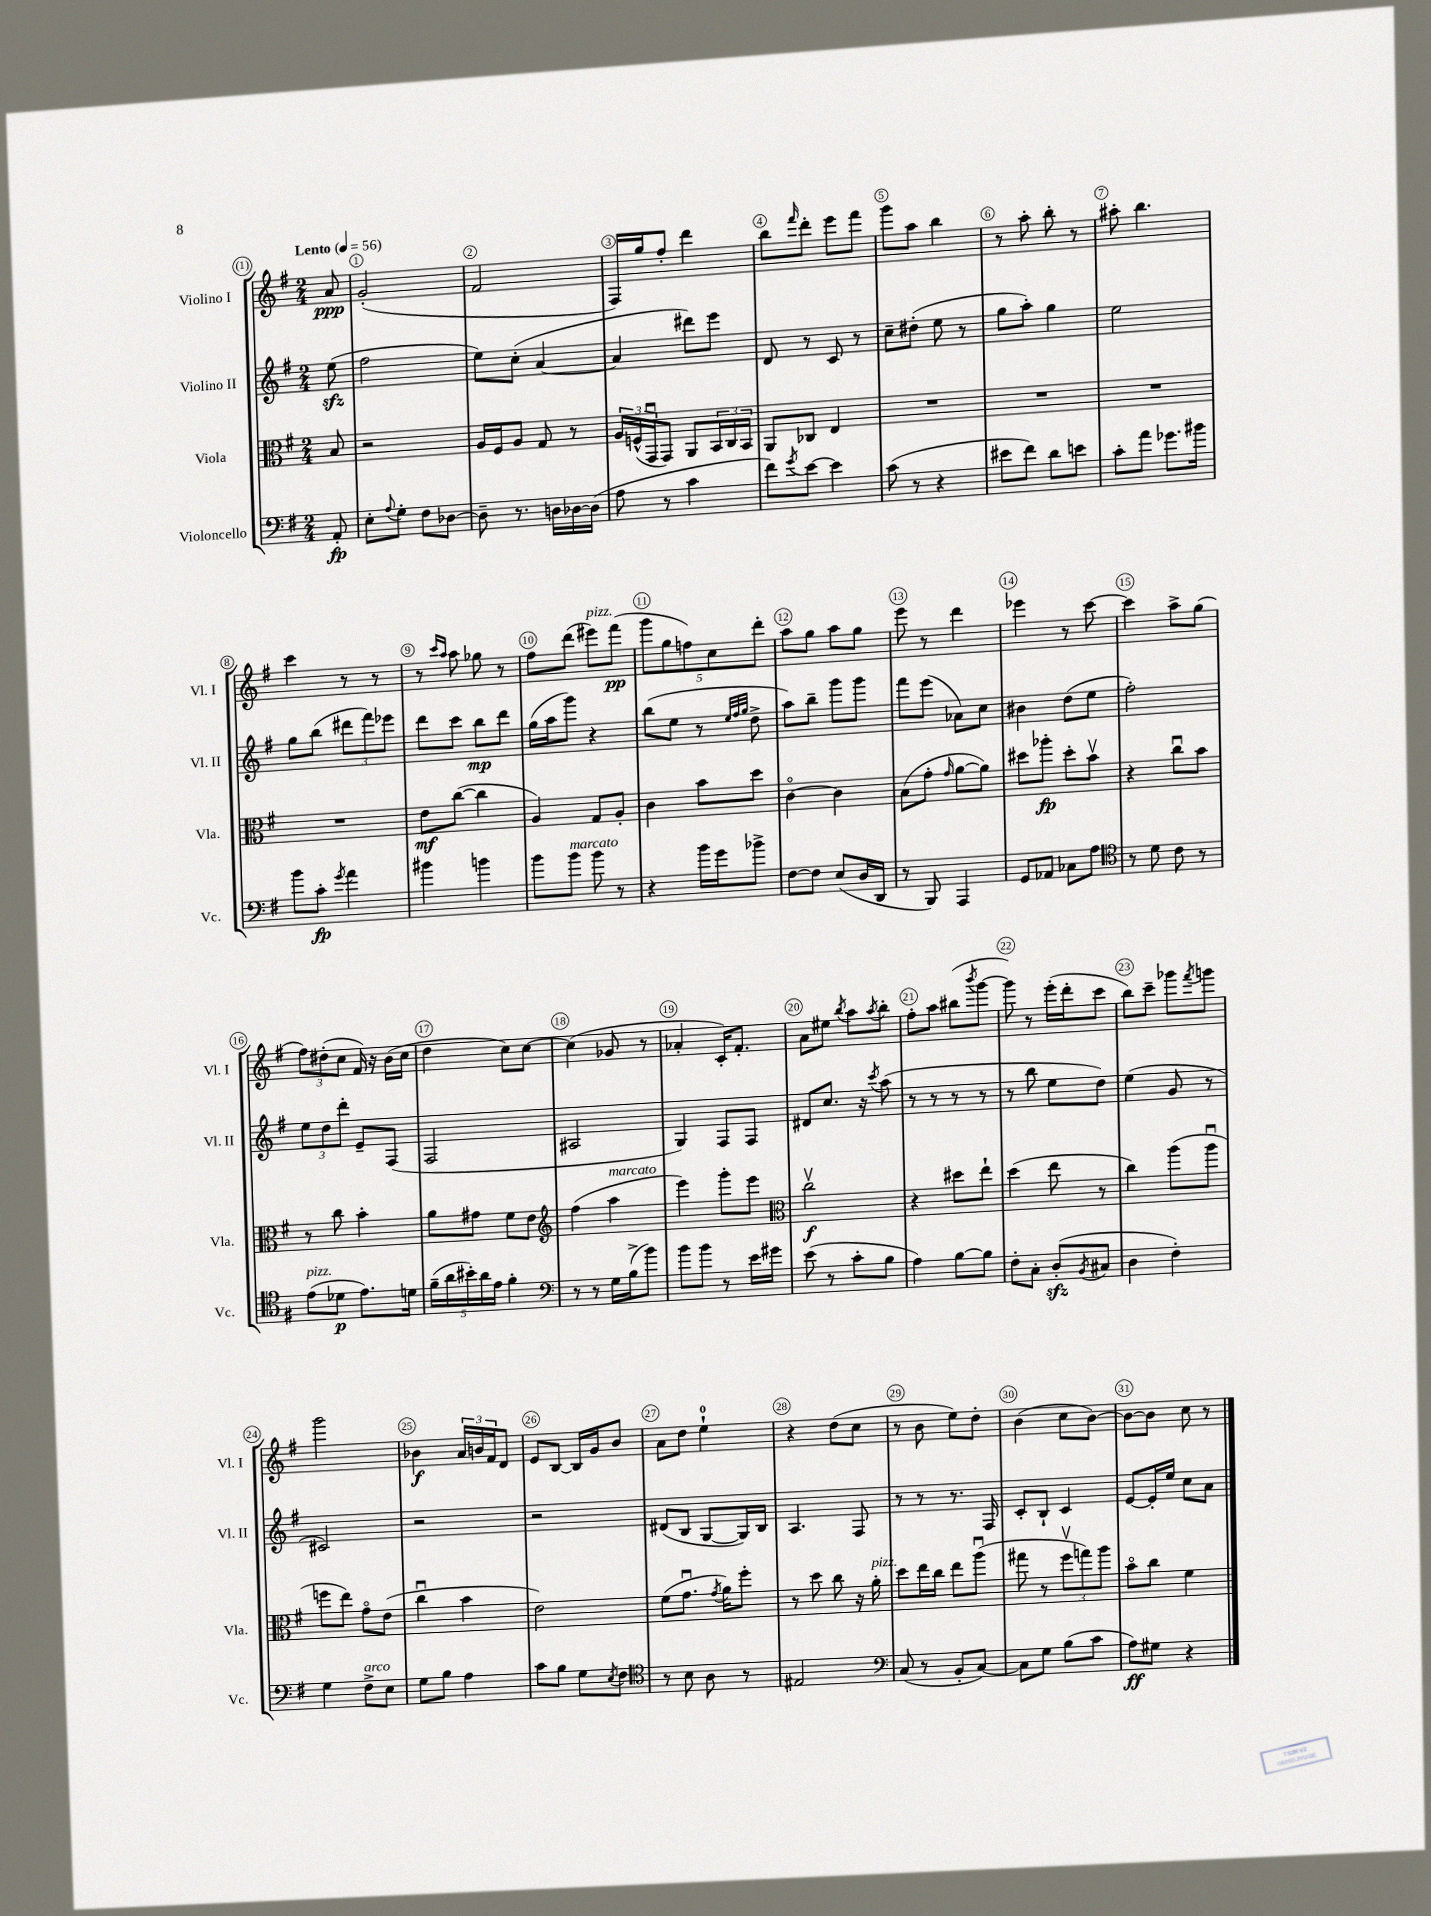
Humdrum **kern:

**kern	**dynam	**kern	**dynam	**kern	**dynam	**kern	**dynam
*part4	*part4	*part3	*part3	*part2	*part2	*part1	*part1
*staff4	*staff4	*staff3	*staff3	*staff2	*staff2	*staff1	*staff1
*I"Violoncello	*	*I"Viola	*	*I"Violino II	*	*I"Violino I	*
*I'Vc.	*	*I'Vla.	*	*I'Vl. II	*	*I'Vl. I	*
*clefF4	*	*clefC3	*	*clefG2	*	*clefG2	*
*k[f#]	*	*k[f#]	*	*k[f#]	*	*k[f#]	*
*M2/4	*	*M2/4	*	*M2/4	*	*M2/4	*
*MM56	*	*MM56	*	*MM56	*	*MM56	*
=	=	=	=	=	=	=	=
!	!	!	!	!	!	!LO:TX:a:B:t=Lento	!
8AA'/	fp	8B/	.	(8eezz\	.	8a/	ppp
=1	=1	=1	=1	=1	=1	=1	=1
8E'\L	.	2r	.	2ff#\	.	(2g'/	.
8qqA/	.	.	.	.	.	.	.
8G'\J	.	.	.	.	.	.	.
8F#\L	.	.	.	.	.	.	.
[8D-X\J	.	.	.	.	.	.	.
=2	=2	=2	=2	=2	=2	=2	=2
8D-~\]	.	16A/LL	.	8ee\L)	.	2f#/	.
.	.	16F#/J	.	.	.	.	.
8.r	.	8A/J	.	(8cc'\J	.	.	.
.	.	8G/	.	[4a/	.	.	.
16Dn\LL	.	.	.	.	.	.	.
[16D-X\	.	8r	.	.	.	.	.
(16D-\JJ]	.	.	.	.	.	.	.
=3	=3	=3	=3	=3	=3	=3	=3
8A\	.	24A/LL	.	4a/]	.	16F#/LL)	.
.	.	(24Fn^^/	.	.	.	.	.
.	.	.	.	.	.	16gg/J	.
.	.	24GGu/J	.	.	.	.	.
8r	.	8GG/J)	.	.	.	8ff#'/J	.
4c\	.	8AA/L	.	8ddd#X\L)	.	4ddd\	.
.	.	24BB/L	.	8eee\J	.	.	.
.	.	24C/	.	.	.	.	.
.	.	24BB/JJ	.	.	.	.	.
=4	=4	=4	=4	=4	=4	=4	=4
8f#\L)	.	8AA/L	.	8d/	.	8bb\L	.
8qg/	.	.	.	.	.	16qqfff#/	.
[8e\J	.	8C-X/J	.	8r	.	8ddd'\J	.
4e\]	.	4E/	.	8c/	.	8eee\L	.
.	.	.	.	8r	.	8fff#\J	.
=5	=5	=5	=5	=5	=5	=5	=5
(8c\	.	2r	.	8cc~\L	.	8ggg\L	.
8r	.	.	.	(8dd#X'\J	.	8aa\J	.
4r	.	.	.	8ee\	.	4bb\	.
.	.	.	.	8r	.	.	.
=6	=6	=6	=6	=6	=6	=6	=6
8e#X\L	.	2r	.	8gg\L	.	8r	.
8f#\J)	.	.	.	8aa'\J)	.	8aa'\	.
8d\L	.	.	.	4gg\	.	8bb'\	.
8en\J	.	.	.	.	.	8r	.
=7	=7	=7	=7	=7	=7	=7	=7
8c'\L	.	2r	.	2ee\	.	8aa#X'\	.
8a\J	.	.	.	.	.	4.bb\	.
8.g-X\L	.	.	.	.	.	.	.
16b#X\Jk	.	.	.	.	.	.	.
!!LO:LB:g=z
=8	=8	=8	=8	=8	=8	=8	=8
8b\L	.	2r	.	8gg\L	.	4ccc\	.
8c'\J	fp	.	.	(8bb\J	.	.	.
8qg/	.	.	.	.	.	.	.
4a\	.	.	.	12ddd#X\L	.	8r	.
.	.	.	.	12fff#\)	.	.	.
.	.	.	.	.	.	8r	.
.	.	.	.	12eee-X\J	.	.	.
=9	=9	=9	=9	=9	=9	=9	=9
4b#X\	.	8e\L	mf	8ddd\L	.	8r	.
.	.	.	.	.	.	16qqccc/LL	.
.	.	.	.	.	.	16qqaa/JJ	.
.	.	([8cc\J	.	8ccc\J	.	8aa\	.
4bn\	.	4cc\]	.	8bb\L	mp	8gg-X\	.
.	.	.	.	8ddd\J	.	8r	.
=10	=10	=10	=10	=10	=10	=10	=10
8b\L	.	4A/)	.	(16gg\LL	.	8ff#\L	.
.	.	.	.	16aa\J	.	.	.
!LO:TX:a:i:t=marcato	!	!	!	!	!	!	!
8b\J	.	.	.	8ggg\J)	.	(8ddd\J	.
!	!	!	!	!	!	!LO:TX:a:i:t=pizz.	!
8b\	.	8G/L	.	4r	.	8eee#X\L)	.
8r	.	8A'/J	.	.	.	(8fff#\J	pp
=11	=11	=11	=11	=11	=11	=11	=11
4r	.	4c\	.	(8bb\L	.	10ggg\L	.
.	.	.	.	.	.	10gg\	.
.	.	.	.	8ee\J	.	.	.
.	.	.	.	.	.	10ffn\)	.
16b\LL	.	8b\L	.	8r	.	.	.
.	.	.	.	.	.	10cc\	.
16g\J	.	.	.	.	.	.	.
.	.	.	.	32qqee/LLL	.	.	.
.	.	.	.	32qqff#/	.	.	.
.	.	.	.	32qqgg/JJJ	.	.	.
8b-X^\J	.	8dd\J	.	8dd^\	.	.	.
.	.	.	.	.	.	10ddd'\J	.
=12	=12	=12	=12	=12	=12	=12	=12
[8F#\L	.	[4c\	.	8aa\L)	.	8aa\L	.
8F#\J]	.	.	.	8bb~\J	.	8gg\J	.
(8E/L	.	4c\]	.	8ggg\L	.	8aa\L	.
16D/L	.	.	.	8ggg\J	.	8gg\J	.
16DD/JJ	.	.	.	.	.	.	.
=13	=13	=13	=13	=13	=13	=13	=13
8r	.	(8B\L	.	8fff#\L	.	8eee\	.
8BBB/)	.	8g'\J	.	(8eee\J	.	8r	.
.	.	16qqg/	.	.	.	.	.
4AAA/	.	[8a\L	.	8a-X\L)	.	4ddd\	.
.	.	8a\J])	.	8cc\J	.	.	.
=14	=14	=14	=14	=14	=14	=14	=14
8GG/L	.	8dd#X\L	.	4b#X\	.	4eee-X\	.
8AA-X/J	.	8aa-X'\J	fp	.	.	.	.
8C-X\L	.	8dd#'\L	.	(8dd\L	.	8r	.
8A\J	.	8bv\J	.	8ee\J	.	[8ccc\	.
=15	=15	=15	=15	=15	=15	=15	=15
*clefC4	*	*	*	*	*	*	*
8r	.	4r	.	2ff#'\)	.	4ccc\]	.
8d\	.	.	.	.	.	.	.
8c\	.	8ccu\L	.	.	.	8aa^\L	.
8r	.	8b\J	.	.	.	(8gg\J	.
!!LO:LB:g=z
=16	=16	=16	=16	=16	=16	=16	=16
!LO:TX:a:i:t=pizz.	!	!	!	!	!	!	!
(8e\L	.	8r	.	12ee\L	.	12ff#\L)	.
.	.	.	.	12dd\	.	(12dd#X'\	.
8d-X\J	p	8cc\	.	.	.	.	.
.	.	.	.	12ddd'\J	.	12cc\J	.
8.e\L)	.	4b'\	.	8e~/L	.	16f#/)	.
.	.	.	.	.	.	16r	.
.	.	.	.	(8F#/J	.	(16b\LL	.
16dn\Jk	.	.	.	.	.	16cc\JJ	.
=17	=17	=17	=17	=17	=17	=17	=17
(20f#~\LL	.	8a\L	.	2F#/	.	4dd\	.
20a\	.	.	.	.	.	.	.
20b#X'\)	.	.	.	.	.	.	.
.	.	8g#X\J	.	.	.	.	.
20a\	.	.	.	.	.	.	.
20e\JJ	.	.	.	.	.	.	.
4f#'\	.	8f#\L	.	.	.	8cc\L)	.
.	.	8e\J	.	.	.	[8cc\J	.
=18	=18	=18	=18	=18	=18	=18	=18
*clefF4	*	*clefG2	*	*	*	*	*
8r	.	(4ff#\	.	2A#X/	.	(4cc\]	.
8r	.	.	.	.	.	.	.
!	!	!LO:TX:a:i:t=marcato	!	!	!	!	!
16G\LL	.	4aa\	.	.	.	8g-X/	.
(16B^\J	.	.	.	.	.	.	.
8b\J)	.	.	.	.	.	8r	.
=19	=19	=19	=19	=19	=19	=19	=19
8b\L	.	4eee\)	.	4G/)	.	4a-X'/	.
8b\J	.	.	.	.	.	.	.
8r	.	8ggg'\L	.	8F#/L	.	16c'/KL)	.
.	.	.	.	.	.	8.f#'/J	.
16e\LL	.	8eee\J	.	8F#/J	.	.	.
16g#X\JJ	.	.	.	.	.	.	.
=20	=20	=20	=20	=20	=20	=20	=20
*	*	*clefC3	*	*	*	*	*
(8e\	.	2ccv\	f	8d#X/L	.	8a\L	.
8r	.	.	.	8.cc/J	.	8ee#X\J	.
.	.	.	.	.	.	8qbb/	.
8c'\L	.	.	.	.	.	8aa\L	.
.	.	.	.	16r	.	.	.
.	.	.	.	8qccc/	.	8qaa/	.
8B\J	.	.	.	(8aa\	.	8bb'\J	.
=21	=21	=21	=21	=21	=21	=21	=21
4A\)	.	4r	.	8r	.	8ff#'\L	.
.	.	.	.	8r	.	8aa\J	.
[8B\L	.	8dd#X\L	.	8r	.	(8bb#X\L	.
.	.	.	.	.	.	8qbbb/	.
8B\J]	.	8ee`\J	.	8r	.	[8ggg\J	.
=22	=22	=22	=22	=22	=22	=22	=22
8F#'\L	.	(4dd\	.	8r	.	8ggg\])	.
8C'\J	.	.	.	8bb\	.	8r	.
(8Dzz'/L	.	8ee\	.	8ee\L	.	(16eee'\LL	.
.	.	.	.	.	.	16ddd'\J	.
8qBB/	.	.	.	.	.	.	.
8C#X/J	.	8r	.	8dd\J)	.	8ccc\J	.
=23	=23	=23	=23	=23	=23	=23	=23
4D\	.	4cc\)	.	(4ee\	.	8bb\L)	.
.	.	.	.	.	.	8ccc~\J	.
4F#'\)	.	(8aa\L	.	8g/	.	8ggg-X\L	.
.	.	.	.	.	.	8qfff#/	.
.	.	8aau\J	.	8r	.	8gggn\J	.
!!LO:LB:g=z
=24	=24	=24	=24	=24	=24	=24	=24
4G\	.	8ffn\L	.	2c#X/)	.	2ggg\	.
.	.	8ee\J)	.	.	.	.	.
!LO:TX:a:i:t=arco	!	!	!	!	!	!	!
8F#^\L	.	8g\L	.	.	.	.	.
8E\J	.	(8e\J	.	.	.	.	.
=25	=25	=25	=25	=25	=25	=25	=25
8G\L	.	4ccu\	.	2r	.	4b-X\	f
8B\J	.	.	.	.	.	.	.
4A\	.	4b\	.	.	.	24a/LL	.
.	.	.	.	.	.	24bn/	.
.	.	.	.	.	.	24f#/J	.
.	.	.	.	.	.	8d/J	.
=26	=26	=26	=26	=26	=26	=26	=26
8c\L	.	2e\)	.	2r	.	8e/L	.
8B\J	.	.	.	.	.	[8B/J	.
8G\L	.	.	.	.	.	16B/LL]	.
.	.	.	.	.	.	16g/J	.
8qE/	.	.	.	.	.	.	.
8F#\J	.	.	.	.	.	8b/J	.
=27	=27	=27	=27	=27	=27	=27	=27
*clefC4	*	*	*	*	*	*	*
8r	.	(8f#\L	.	(8d#X/L	.	8a\L	.
8B\	.	8.gu\J	.	8B/J	.	8dd\J	.
8A\	.	.	.	[8G/L	.	4ee`\	.
.	.	8qg/	.	.	.	.	.
.	.	16a\KL)	.	.	.	.	.
8r	.	8ff#'\J	.	16G/L])	.	.	.
.	.	.	.	16B/JJ	.	.	.
=28	=28	=28	=28	=28	=28	=28	=28
2E#X/	.	8r	.	4.A/	.	4r	.
.	.	8dd\	.	.	.	.	.
.	.	8cc\	.	.	.	(8dd\L	.
.	.	16r	.	8F#/	.	8cc\J	.
!	!	!LO:TX:a:i:t=pizz.	!	!	!	!	!
.	.	16a'\	.	.	.	.	.
=29	=29	=29	=29	=29	=29	=29	=29
*clefF4	*	*	*	*	*	*	*
(8C/	.	8dd\L	.	8r	.	8r	.
8r	.	16ee\L	.	8r	.	8b\	.
.	.	16cc\JJ	.	.	.	.	.
8BB'/L	.	8ee\L	.	8.r	.	8ee\L)	.
[8C/J)	.	(8aau\J	.	.	.	8dd'\J	.
.	.	.	.	16F#/	.	.	.
=30	=30	=30	=30	=30	=30	=30	=30
8C\L]	.	8gg#X\	.	8c'/L	.	(4b\	.
8G\J	.	8r	.	8B`/J	.	.	.
(8B\L	.	12ff#v\L	.	4c/	.	8cc\L	.
.	.	12ggn\)	.	.	.	.	.
8c\J	.	.	.	.	.	[8b\J)	.
.	.	12aa\J	.	.	.	.	.
=31	=31	=31	=31	=31	=31	=31	=31
8A\L)	ff	8b\L	.	[8e/L	.	8b\L_	.
8G#X\J	.	8cc\J	.	16e'/L]	.	8b\J]	.
.	.	.	.	16ee/JJ	.	.	.
4r	.	4f#\	.	8cc\L	.	8cc\	.
.	.	.	.	8a\J	.	8r	.
==	==	==	==	==	==	==	==
*-	*-	*-	*-	*-	*-	*-	*-
